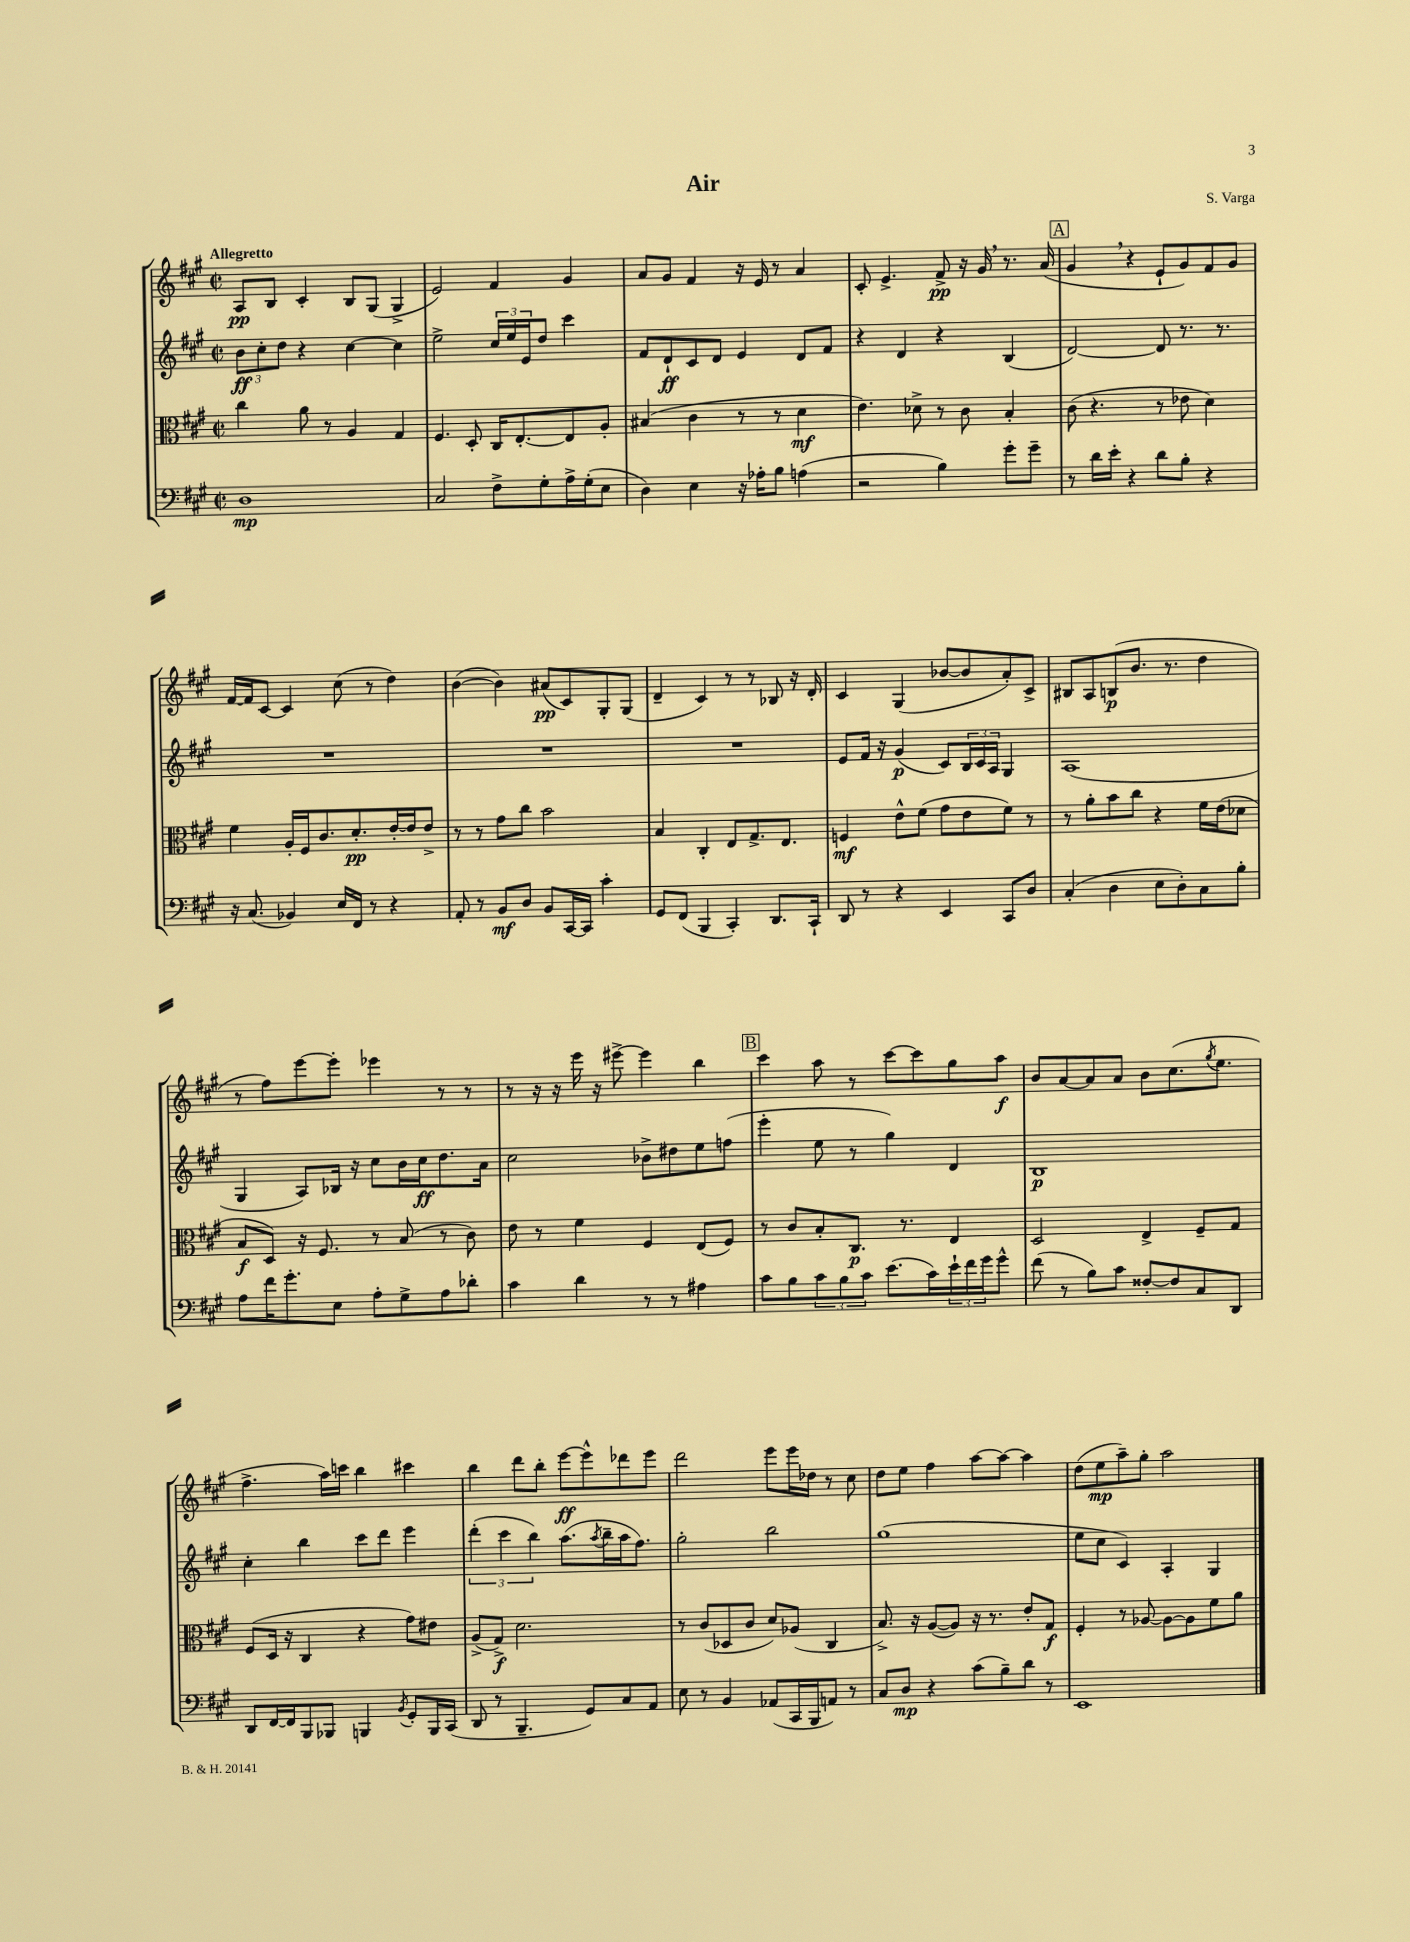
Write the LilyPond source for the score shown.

\header { title = "Air" composer = "S. Varga" }
<<
\new StaffGroup <<
\new Staff = "s0" {
    \clef treble \key a \major \defaultTimeSignature \time 2/2 \tempo "Allegretto"
    a8\pp b8 cis'4-. b8 gis8( gis4-> |
    e'2) fis'4 gis'4 |
    a'8 gis'8 fis'4 r16 e'16 r8 a'4 |
    cis'8-. e'4.-> fis'8->\pp r16 gis'16 \breathe r8. a'16( |
    \mark \markup { \box "A" } gis'4 \breathe r4 e'8-! gis'8) fis'8 gis'8 |
    fis'16~ fis'16 cis'8~ cis'4 cis''8( r8 d''4) |
    b'4~( b'4) ais'8\pp( cis'8) gis8-. gis8( |
    d'4-- cis'4) r8 r8 bes8 r16 d'16-. |
    cis'4 gis4( bes'8~ bes'8 a'8-.) cis'8-> |
    bis8 a8 b8\p( b'8. r8. d''4 |
    r8 fis''8) e'''8~ e'''8-. ees'''4 r8 r8 |
    r8 r16 r16 e'''16 r16 eis'''8~-> eis'''4 b''4 |
    \mark \markup { \box "B" } cis'''4 a''8 r8 cis'''8~ cis'''8 gis''8 a''8\f |
    b'8 a'8~ a'8 a'8 b'8 cis''8.( \acciaccatura { gis''8 } e''8. |
    fis''4.-> a''16) c'''16 b''4 cis'''4 |
    b''4 d'''8 b''8-. e'''8~\ff e'''8-^ des'''8 e'''8 |
    d'''2 e'''8 e'''16 des''16 r8 cis''8 |
    d''8 e''8 fis''4 a''8~ a''8~ a''4 |
    d''8( e''8\mp a''8--) gis''8-. a''2 \bar "|." |
}
\new Staff = "s1" {
    \clef treble \key a \major \defaultTimeSignature \time 2/2
    \tuplet 3/2 { b'8\ff cis''8-. d''8 } r4 cis''4~ cis''4 |
    e''2-> \tuplet 3/2 { cis''16 e''16 e'16 } d''8 cis'''4 |
    fis'8 d'8-!\ff cis'8 d'8 e'4 d'8 fis'8 |
    r4 d'4 r4 b4( |
    \mark \markup { \box "A" } d'2~) d'8 r8. r8. |
    R1 |
    R1 |
    R1 |
    e'8 fis'16 r16 gis'4\p( cis'8) \tuplet 3/2 { b16 cis'16 a16 } gis4 |
    a1( |
    gis4 a8) bes16 r16 cis''8 b'16 cis''16\ff d''8. a'16 |
    cis''2 bes'8-> dis''8 e''8 f''8( |
    \mark \markup { \box "B" } e'''4-. e''8 r8 gis''4) d'4 |
    b1\p |
    cis''4-. b''4 cis'''8 d'''8 e'''4 |
    \tuplet 3/2 { d'''4-.( cis'''4 b''4) } a''8.( \acciaccatura { a''8 } b''16-- a''16 fis''8.) |
    gis''2-. b''2 |
    gis''1( |
    e''8 cis''8 cis'4) a4-. gis4 \bar "|." |
}
\new Staff = "s2" {
    \clef alto \key a \major \defaultTimeSignature \time 2/2
    cis''4 a'8 r8 a4 gis4 |
    fis4. d8-. cis16 e8.~-. e8 a8-. |
    bis4( cis'4 r8 r8 d'4\mf |
    e'4.) des'8-> r8 cis'8 b4-. |
    \mark \markup { \box "A" } cis'8( r4. r8 ees'8 d'4) |
    fis'4 a16-. fis16 cis'8. d'8.-.\pp e'16~-. e'16 e'8-> |
    r8 r8 gis'8 cis''8 b'2 |
    b4 cis4-. e8 gis8.-> e8. |
    f4\mf e'8-^ fis'8( gis'8 e'8 fis'8) r8 |
    r8 a'8-. b'8 cis''8 r4 fis'16 e'16( des'8 |
    b8\f d8) r16 fis8. r8 b8( r8 cis'8) |
    e'8 r8 fis'4 fis4 e8( fis8) |
    \mark \markup { \box "B" } r8 cis'8 b8-. cis8.\p r8. e4 |
    d2 e4-> fis8-- gis8 |
    fis8( d16 r16 cis4 r4 gis'8) eis'8 |
    a8->( gis8->\f) d'2. |
    r8 cis'8( des8 cis'8 d'8) aes8( cis4 |
    b8.->) r16 a8~( a8) r16 r8. e'8-. gis8\f |
    fis4-. r8 aes8~ aes8~ aes8 fis'8 a'8 \bar "|." |
}
\new Staff = "s3" {
    \clef bass \key a \major \defaultTimeSignature \time 2/2
    d1\mp |
    cis2 fis8-> gis8-. a16-> gis16-.( e8 |
    d4) e4 r16 aes16-. b8 a4( |
    r2 b4) gis'8-. gis'8-- |
    \mark \markup { \box "A" } r8 d'16 e'16-. r4 d'8 b8-. r4 |
    r16 cis8.( bes,4) e16 fis,16 r8 r4 |
    a,8-. r8 b,8\mf d8 b,8 cis,16~ cis,16 cis'4-. |
    gis,8 fis,8( b,,4 cis,4-.) d,8. cis,16-! |
    d,8 r8 r4 e,4 cis,8 d8 |
    cis4-.( d4 e8 d8-.) cis8 b8-. |
    a8 fis'16 gis'8.-. e8 a8-. gis8-> a8 des'8-. |
    cis'4 d'4 r8 r8 ais4 |
    \mark \markup { \box "B" } cis'8 b8 \tuplet 3/2 { cis'8 b8 cis'8 } e'8.( cis'16) \tuplet 3/2 { e'16-! fis'16 gis'16 } gis'8-^ |
    fis'8( r8 b8) cis'8 fisis8~-. fisis8 cis8 d,8 |
    d,8 fis,16~ fis,16 b,,8 bes,,8 b,,4 \acciaccatura { b,8 } gis,8-. b,,16 cis,16( |
    d,8 r8 b,,4.-- gis,8) cis8 a,8 |
    e8 r8 b,4 aes,8( cis,16 b,,16 a,8) r8 |
    cis8 d8\mp r4 cis'8( b8--) d'8 r8 |
    e,1 \bar "|." |
}
>>
>>
\layout { \context { \Score \remove "Bar_number_engraver" } }
